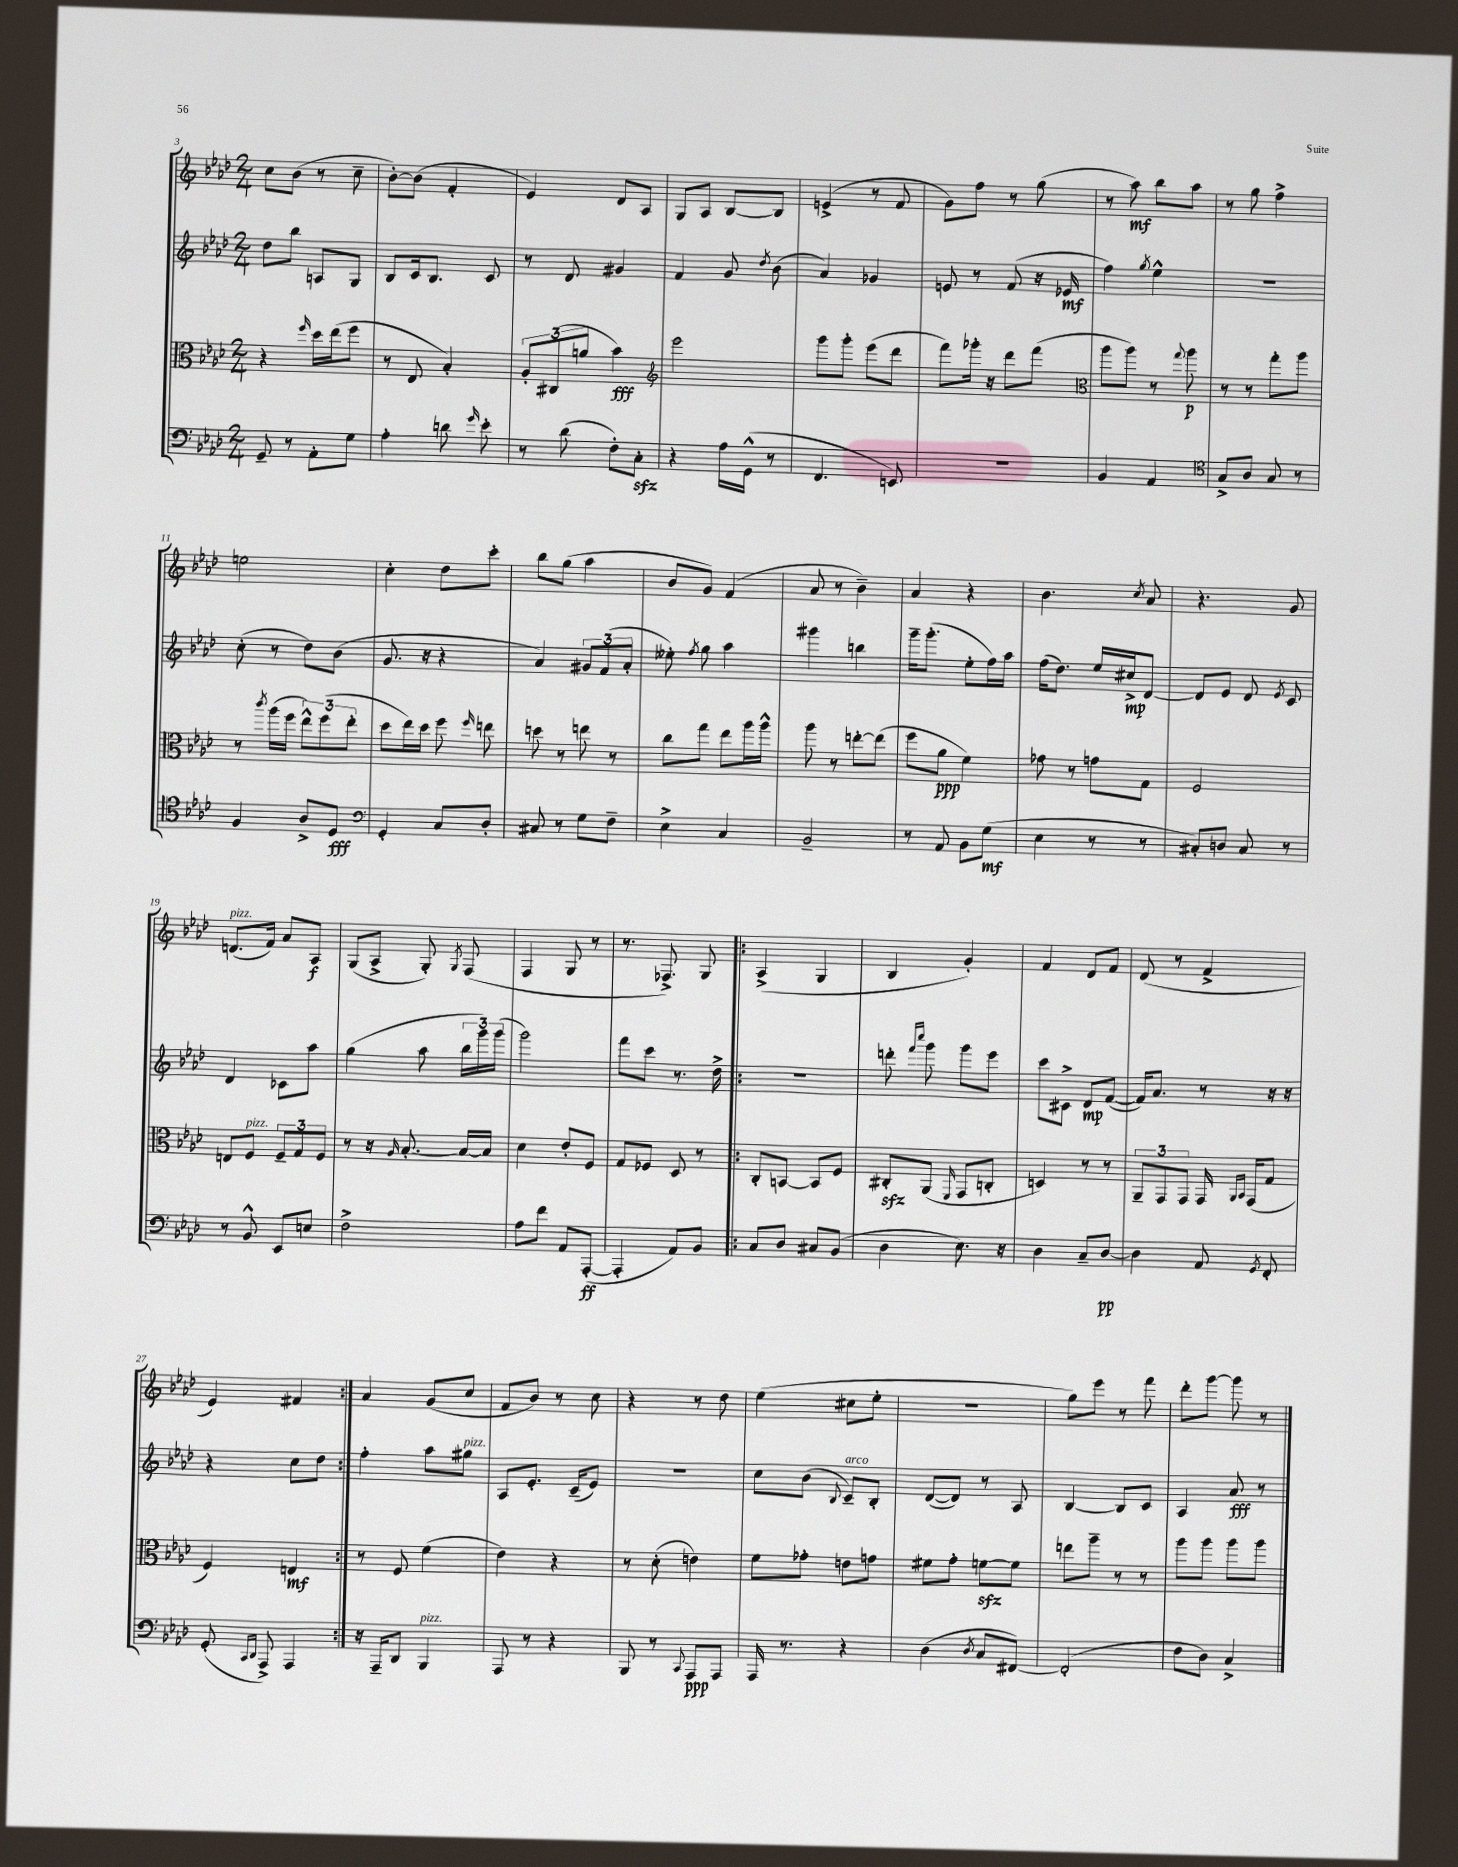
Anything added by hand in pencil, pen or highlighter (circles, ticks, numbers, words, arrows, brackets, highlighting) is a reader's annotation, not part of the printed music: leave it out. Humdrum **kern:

**kern	**kern	**kern	**kern
*staff4	*staff3	*staff2	*staff1
*clefF4	*clefC3	*clefG2	*clefG2
*k[b-e-a-d-]	*k[b-e-a-d-]	*k[b-e-a-d-]	*k[b-e-a-d-]
*M2/4	*M2/4	*M2/4	*M2/4
8GG~	4r	8dd-	8cc
8r	.	8bb-	(8b-
.	16qqff	.	.
8AA-'	16dd-	8A	8r
.	(16ee-	.	.
8G	8ff	8G	8cc~
=	=	=	=
4A-'	8r	8B-	[8b-')
.	8E-	16c	(8b-]
.	.	8.B-	.
8d	4B-')	.	4f'
16qqg	.	.	.
8e-'	.	8c	.
=	=	=	=
8r	12A-'	8r	4e-)
.	(12C#	.	.
(8d-	.	8d-	.
.	12a	.	.
8F')	4b-)	4g#	8d-
8C'	.	.	8A-
=	=	=	=
*	*clefG2	*	*
4r	2eee-	4f	8G
.	.	.	8A-
16A-	.	8g	[8B-
(16GG^^	.	.	.
.	.	8qdd-	.
8r	.	(8b-	8B-]
=	=	=	=
4.FF	8ggg	4a-)	(4e^
.	8ggg'	.	.
.	(8eee-	4g-	8r
8EE)	8ddd-	.	8f
=	=	=	=
2r	8fff)	8e	8g)
.	16ggg-'	8r	8ff
.	16r	.	.
.	8ddd-	(8f	8r
.	(8fff	16r	(8gg
.	.	16e-	.
=	=	=	=
*	*clefC3	*	*
4BB-	8aa-	4ff)	8r
.	8aa-)	.	8aa-)
.	.	8qgg	.
4AA-	8r	4ee-^^	8bb-
.	8qqgg	.	.
.	8aa-	.	8aa-
=	=	=	=
*clefC4	*	*	*
8G^	8r	2r	8r
8A-	8r	.	8gg
8G	8gg'	.	4ff^
8r	8aa-	.	.
=	=	=	=
4F	8r	(8cc'	2ee
.	8qccc	.	.
.	(16aa-	8r	.
.	16ff	.	.
8A-^	12ee-^^)	8dd-)	.
.	(12ff	.	.
8D-	.	(8b-	.
.	12ee-'	.	.
=	=	=	=
*clefF4	*	*	*
4GG'	8dd-	8.g	4cc'
.	16ee-)	.	.
.	16dd-	16r	.
8C	8ff	4r	8dd-
.	16qqff	.	.
8D-'	8ee	.	8ccc'
=	=	=	=
8C#	8dd	4a-)	8bb-
8r	8r	.	(8gg
8G	8ee	12g#	4aa-
.	.	(12f	.
8F~	8r	.	.
.	.	12a-'	.
=	=	=	=
4E-^	8cc	8ee--')	8b-
.	.	8qff	.
.	8gg	8gg	8g)
4C	8ee-	4aa-	(4f
.	16aa-	.	.
.	16aa-^^	.	.
=	=	=	=
2BB-~	8aa-	4ggg#	8a-
.	8r	.	8r
.	[8ee'	4bb	4b-~)
.	(8ee]	.	.
=	=	=	=
8r	8ff	16ggg~	4a-
.	.	(8.ggg'	.
8AA-	8a-	.	.
8BB-	4f)	8ee-'	4r
(8G	.	16ff)	.
.	.	16aa-	.
=	=	=	=
4E-	8g-	(16ff	4.b-
.	.	8.dd-)	.
.	8r	.	.
8r	8g	16ee-	.
.	.	16cc#^	.
.	.	.	8qcc
8r	8G	[8d-	8a-
=	=	=	=
8C#')	2F	8d-]	4.r
8D	.	8e-	.
8C#	.	8d-	.
.	.	8qe-	.
8r	.	8c	8g
=	=	=	=
8r	8E	4d-	(8.d
8BB-^^	8F	.	.
.	.	.	16f)
8EE-	12F~	8c-	8a-
.	12G	.	.
8E	.	8aa-	8A-
.	12F	.	.
=	=	=	=
2F^	8r	(4gg	(8G
.	16r	.	8A-^
.	16qqA-	.	.
.	[8.B-'	.	.
.	.	8aa-	8G')
.	.	.	8qG
.	16B-_	24bb-	(8F
.	.	24ggg)	.
.	16B-]	.	.
.	.	(24ggg	.
=	=	=	=
8A-	4d-	2ggg)	4F
8f	.	.	.
8AA-	8e-'	.	8G
([8AAA-'	8F	.	8r
=	=	=	=
4AAA-']	8G	8fff	8.r
.	8F-	8ccc	.
.	.	.	8.F-^)
8AA-)	8D-	8.r	.
8BB-	8r	.	8G
.	.	16dd-^	.
=!|:	=!|:	=!|:	=!|:
8C	8C'	2r	(4A-^
8D-	[8BB	.	.
8C#	8BB]	.	4G
(8BB-	8F	.	.
=	=	=	=
4D-	8C#'	8ddd'	4B-
.	.	16qqfff	.
.	.	16qqcccc	.
.	(8AA-	8ggg	.
.	16qqFF	.	.
8.E-)	8GG	8ggg	4g')
.	8C'	8eee-	.
16r	.	.	.
=	=	=	=
4D-	4D)	8ccc	4f
.	.	8c#^	.
8C~	8r	8d-	8d-
[8D-	8r	([8f	8f
=	=	=	=
4D-]	12AA-~	16f])	(8d-
.	.	8.a-	.
.	12GG	.	.
.	.	.	8r
.	12GG	.	.
8AA-	16GG	8r	4f^
.	16qqAA-	.	.
.	16qqBB-	.	.
.	(16GG	.	.
8qGG	.	.	.
8FF'	8G	16r	.
.	.	16r	.
=	=	=	=
(8GG'	4F)	4r	4e-)
16qqCC	.	.	.
16qqDD-	.	.	.
8AAA-^)	.	.	.
4AAA-	4E	8cc	4f#
.	.	8dd-	.
=:|!	=:|!	=:|!	=:|!
16r	8r	4ff'	4a-
16AAA-~	.	.	.
8DD-	8F	.	.
4BBB-	(4f	8aa-	(8g
.	.	8gg#	8cc
=	=	=	=
8AAA-	4e-)	8A-	8f
8r	.	8.e-'	8b-)
4r	4r	.	8r
.	.	(16c~	.
.	.	8e-)	8cc
=	=	=	=
8BBB-	8r	2r	4r
8r	(8d-'	.	.
8qqCC	.	.	.
8AAA-	4e)	.	8r
8AAA-	.	.	8dd-
=	=	=	=
16AAA-	8f	8cc	(4ee-
8.r	.	.	.
.	8g-'	(8b-	.
.	.	8qqB-	.
4r	8e	8c~)	8cc#
.	8g	8B-'	8ee-'
=	=	=	=
(4D-	8f#	([8d-	2r
.	8g'	8d-])	.
8qD-	.	.	.
8C	[8f	8r	.
[8FF#)	8f]	8A-	.
=	=	=	=
(2FF#']	8ee	[4B-	8gg)
.	8aa-~	.	8eee-
.	8r	8B-]	8r
.	8r	8c	8fff
=	=	=	=
8F	8aa-	4A-	8ddd-'
8D-)	8aa-	.	[8ggg
4C^	8aa-	8a-	8ggg]
.	8aa-	8r	8r
==	==	==	==
*-	*-	*-	*-
